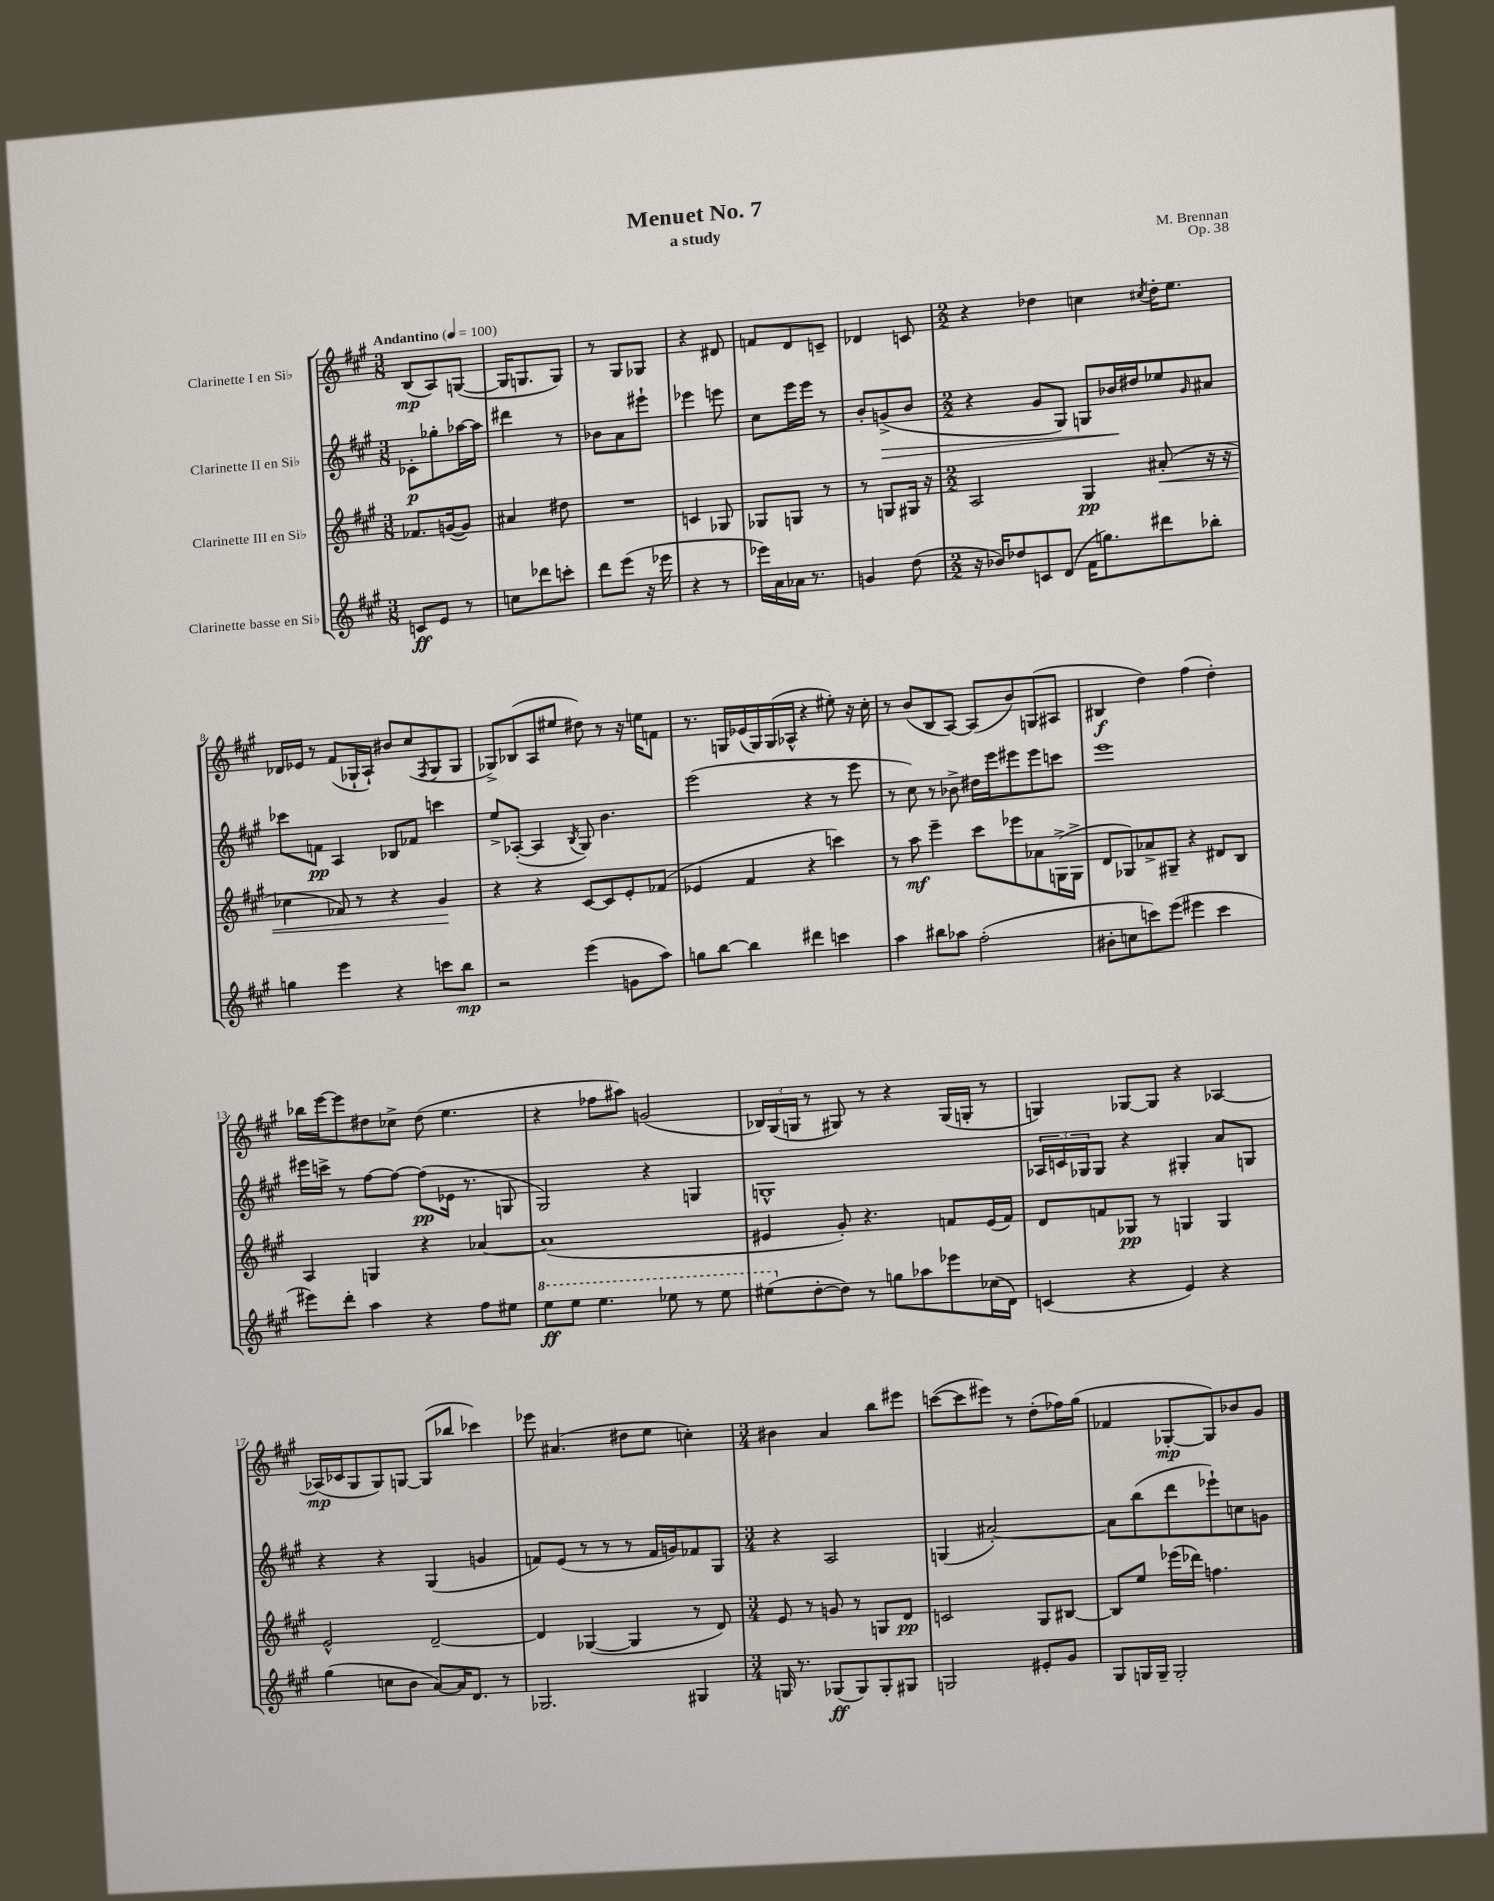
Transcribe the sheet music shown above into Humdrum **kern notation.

**kern	**kern	**kern	**kern
*staff4	*staff3	*staff2	*staff1
*clefG2	*clefG2	*clefG2	*clefG2
*k[f#c#g#]	*k[f#c#g#]	*k[f#c#g#]	*k[f#c#g#]
*M3/8	*M3/8	*M3/8	*M3/8
*MM100	*MM100	*MM100	*MM100
8c	8.f-	8c-'	(8B
8e	.	8gg-'	8A)
.	([16g	.	.
8r	8g])	[16aa-	([8G
.	.	16aa-]	.
=	=	=	=
8cc	4a#	4ddd#	16G]
.	.	.	8.G
8ddd-	.	.	.
8ccc'	8dd#	8r	8G)
=	=	=	=
8ddd	4.r	8b-	8r
(8eee	.	8a	8G#
16r	.	8eee#`	8G-
16eee-	.	.	.
=	=	=	=
4r	4c	4eee-	4r
8r	8G-	8eee	8d#
=	=	=	=
16eee-)	8G-	8cc#	8f
16a	.	.	.
16a-	8G	16eee	8d
8.r	.	16eee	.
.	8r	8r	8c~
=	=	=	=
4g	8r	8b'	4d-
.	8G	(8g^	.
(8dd	16G#	8b	8c
.	16r	.	.
=	=	=	=
*M2/2	*M2/2	*M2/2	*M2/2
16r	2A	4r	4r
16b-)	.	.	.
8dd-	.	.	.
8c	.	8g#	4dd-
(8d	.	8G#)	.
16f#	4G#	8G	4cc
8.gg)	.	.	.
.	.	16b-	.
.	.	16dd#	.
.	.	.	8qcc#
8ddd#	(8a#'	8ee-	16dd-'
.	.	.	8.ee
.	.	16qqg#	.
8bb-'	16r	8a#	.
.	16r	.	.
=	=	=	=
4gg	4cc-	8ccc-	16d-
.	.	.	16e-
.	.	8f	8r
4eee	8f-)	4A	(8f#
.	8r	.	16G-`
.	.	.	16A`)
4r	4r	8B-	8b#
.	.	8f-	(8cc#
.	.	.	8qF#
8ccc	4g#	4ccc	8G-
8bb	.	.	8G-
=	=	=	=
2r	4r	8ee^	8G-^)
.	.	([8A-'	(8B-
.	4r	4A-]	8A
.	.	.	8ee#
.	.	8qB	.
(4eee	[8c#	8G#)	8dd#)
.	8c#]	4.b	8r
8g	8e'	.	16r
.	.	.	16ee
8aa)	(8f-	.	8f
=	=	=	=
8gg	4e-	(2eee	8.r
[8bb	.	.	.
.	.	.	16G
4bb]	4f#	.	(16e-
.	.	.	16G)
.	.	.	(16G
.	.	.	16A-^^
4ddd#	4r	4r	4r
4ccc	4ccc)	8r	8ee#')
.	.	8eee	16r
.	.	.	16cc#'
=	=	=	=
4aa	8r	8r	8r
.	8aa	8cc#)	(8b
8bb#	4eee~	8r	8B
8aa-	.	8b-^	[8A)
(2ff#'	8ccc#	16dd#	(8A]
.	.	16eee	.
.	8eee-	8eee#	8b)
.	8a-	8eee#	(8G
.	(16G^	8ccc	8A#
.	16G^	.	.
=	=	=	=
8b#'	8d	1eee	4B#
8cc	8G-)	.	.
8ccc)	8a-^	.	4dd)
(8eee	8G#~	.	.
4eee#	4r	.	(4ff#
4ccc	8d#	.	4dd')
.	8B	.	.
=	=	=	=
8eee#)	4A	16eee#	16bb-
.	.	16ccc^	[16eee
8ddd'	.	8r	8eee]
4aa	4G	[8ff#	8dd#
.	.	8ff#_	8cc-^
4r	4r	(8ff#]	(8dd#
.	.	16e-	4.ee
.	.	8.r	.
8ff#	[4a-	.	.
8ee#	.	8G	.
=	=	=	=
8eee	(1a-]	2G#)	4r
8eee	.	.	.
4.eee	.	.	8ff-
.	.	.	8aa#)
.	.	4r	(2g
8eee-	.	.	.
8r	.	4G	.
8eee-	.	.	.
=	=	=	=
(8eee#	4e#	1G^^	24B-)
.	.	.	(24G#
.	.	.	24G
[8dd'	.	.	8r
8dd])	8g#')	.	8G#)
8r	4.r	.	8r
8gg	.	.	4r
8aa-	.	.	.
8eee-	8f	.	(16G#
.	.	.	16G'
(16cc-	(16e#	.	8r
16d)	16f)	.	.
=	=	=	=
(4c	8d	24A-	4G)
.	.	24c	.
.	.	24G-	.
.	8f	8G-	.
4r	8G-	4r	[8G-
.	8r	.	8G-]
4e)	4G	4G#'	4r
4r	4G	8a	[4A-
.	.	8G	.
=	=	=	=
(4gg#	2e^^	4r	(16A-]
.	.	.	16c-
.	.	.	8G#
8cc	.	4r	8G#)
8b	.	.	[8G
[8a)	[2d~	(4G#	(8G]
16a]	.	.	8bb-
8.d	.	.	.
.	.	4g	4ccc-)
8r	.	.	.
=	=	=	=
2.G-	4d]	8f)	8eee-
.	.	(8e	(4.a#
.	([4G-	8r	.
.	.	8r	.
.	4G-]	8r	8dd#
.	.	16f	8ee
.	.	16g)	.
4G#	8r	8f-	4cc')
.	8d)	8G#	.
=	=	=	=
*M3/4	*M3/4	*M3/4	*M3/4
16G	8e	4r	4b#
8.r	.	.	.
.	8r	.	.
(8G-	8g	2A	4a
8G-)	8r	.	.
8G-'	8G	.	8bb
8G#	8d	.	8eee#
=	=	=	=
2G	2c	(4G	([8ccc
.	.	.	8ccc]
.	.	[2a#')	8eee#)
.	.	.	8r
8e#'	8G#	.	(8dd'
8g#	[8B#	.	16ff-)
.	.	.	(16gg#
=	=	=	=
8G#	8B#]	8a#]	4f-
16G	8ee	(8bb	.
16G~	.	.	.
2G'	(16eee-	8ddd	[8G-'
.	16ddd-)	.	.
.	4.ff	8eee-`)	8G-])
.	.	8cc	8b-
.	.	8g	8g#
==	==	==	==
*-	*-	*-	*-
